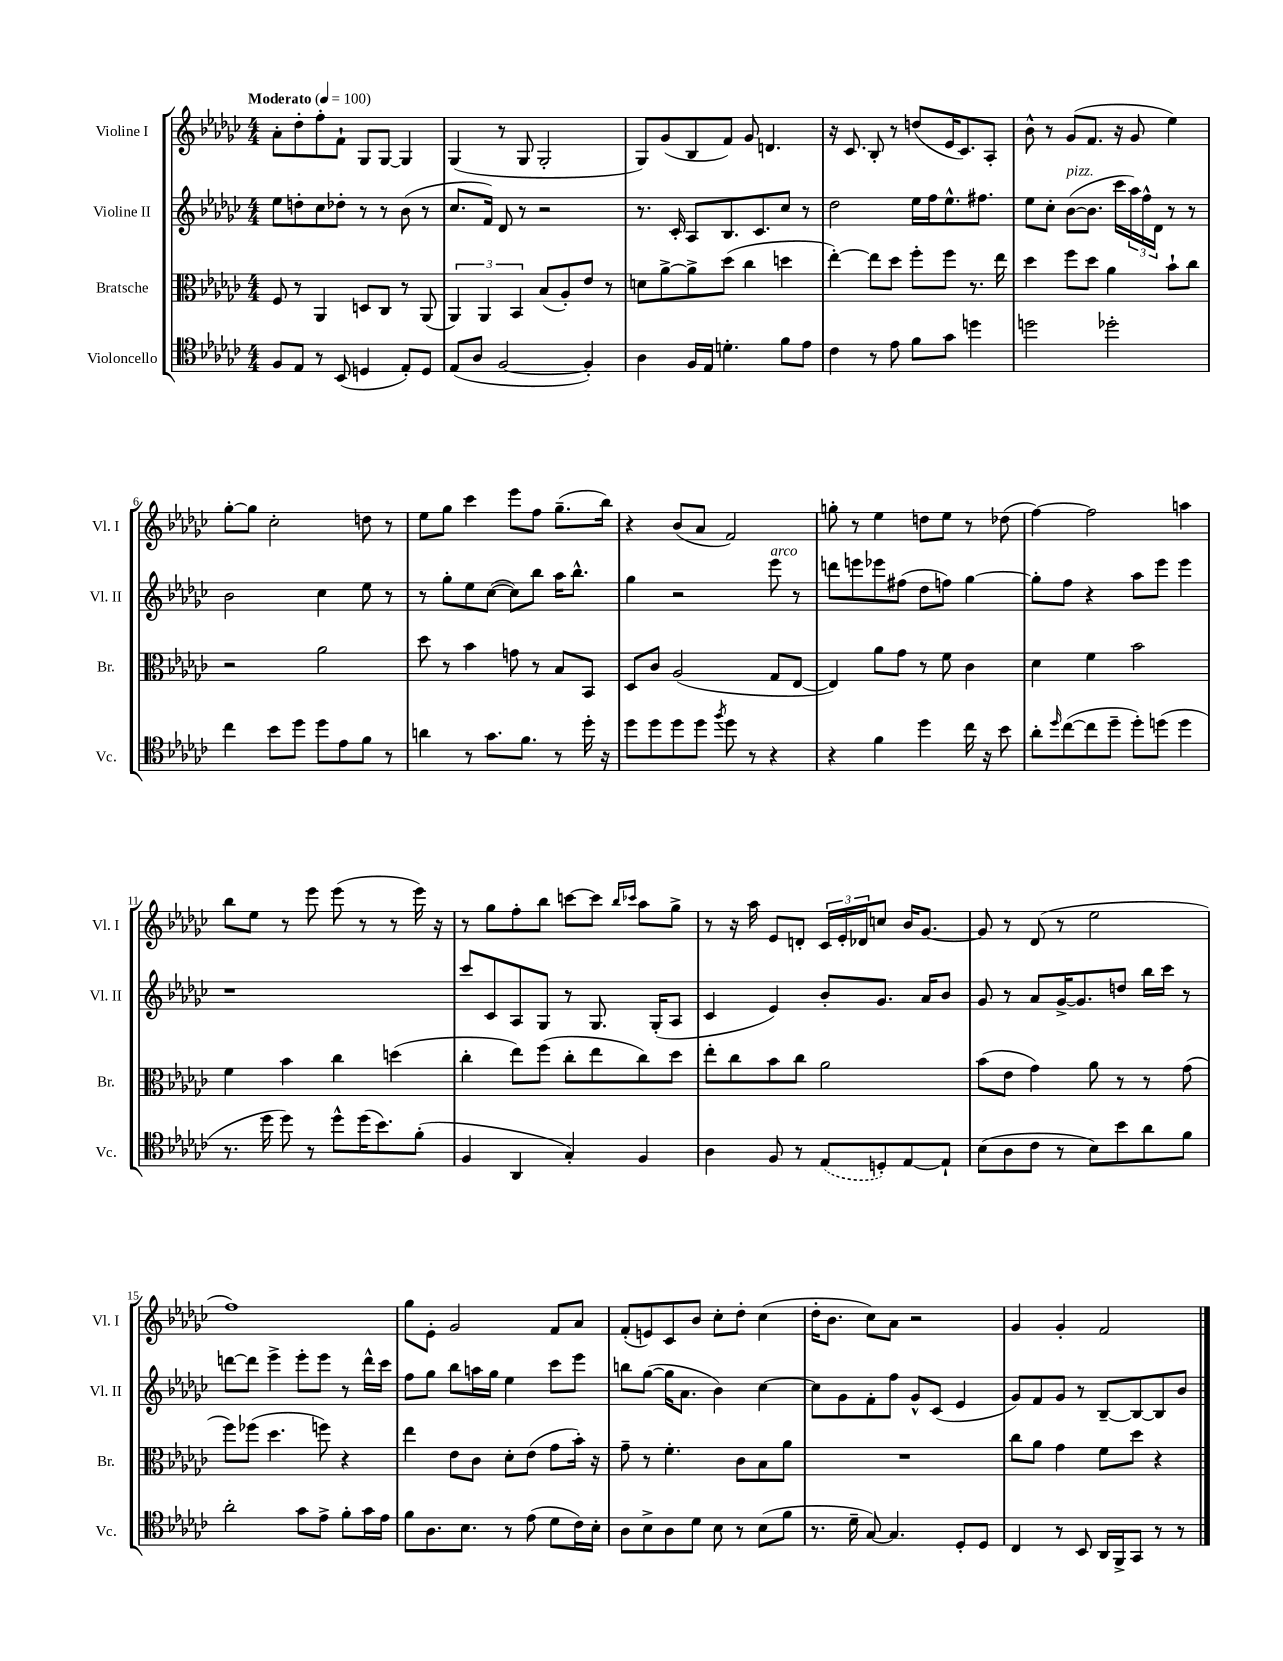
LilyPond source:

<<
\new StaffGroup <<
\new Staff = "s0" \with { instrumentName = "Violine I" shortInstrumentName = "Vl. I" } {
    \clef treble \key ges \major \numericTimeSignature \time 4/4 \tempo "Moderato" 4 = 100
    aes'8-. des''8-. f''8-. f'8-! ges8 ges8~ ges4 |
    ges4( r8 ges8 ges2-. |
    ges8) ges'8( bes8 f'8) ges'8 d'4. |
    r16 ces'8. bes8-. r8 d''8( ees'16 ces'8.) aes8-. |
    bes'8-^ r8 ges'8( f'8. r16 ges'8 ees''4) |
    ges''8~-. ges''8 ces''2-. d''8 r8 |
    ees''8 ges''8 ces'''4 ees'''8 f''8 ges''8.--( bes''16) |
    r4 bes'8( aes'8 f'2) |
    g''8-. r8 ees''4 d''8 ees''8 r8 des''8( |
    f''4~) f''2 a''4 |
    bes''8 ees''8 r8 ees'''8 ees'''8( r8 r8 ees'''16) r16 |
    r8 ges''8 f''8-. bes''8 c'''8~ c'''8 \grace { bes''16 ces'''16 } aes''8 ges''8-> |
    r8 r16 aes''16 ees'8 d'8-. \tuplet 3/2 { ces'16 ees'16-. des'16 } c''8 bes'16 ges'8.~ |
    ges'8 r8 des'8( r8 ees''2 |
    f''1) |
    ges''8 ees'8-. ges'2 f'8 aes'8 |
    f'8-.( e'8) ces'8 bes'8 ces''8-. des''8-. ces''4( |
    des''16-. bes'8. ces''8) aes'8 r2 |
    ges'4 ges'4-. f'2 \bar "|." |
}
\new Staff = "s1" \with { instrumentName = "Violine II" shortInstrumentName = "Vl. II" } {
    \clef treble \key ges \major \numericTimeSignature \time 4/4
    ees''8 d''8-. ces''8 des''8-. r8 r8 bes'8( r8 |
    ces''8. f'16) des'8 r8 r2 |
    r8. ces'16-. aes8 bes8. ces'8. ces''8 r8 |
    des''2 ees''16 f''16 ees''8.-^ fis''8. |
    ees''8 ces''8-. bes'8~^\markup { \italic "pizz." }( bes'8. ces'''16 \tuplet 3/2 { aes''16) f''16-^ des'16 } r8 r8 |
    bes'2 ces''4 ees''8 r8 |
    r8 ges''8-. ees''8 ces''8~( ces''8) bes''8 aes''16 bes''8.-^ |
    ges''4 r2 ees'''8^\markup { \italic "arco" } r8 |
    d'''8 e'''8 ees'''8 fis''8( des''8 f''8) ges''4~ |
    ges''8-. f''8 r4 aes''8 ees'''8 ees'''4 |
    r1 |
    ces'''8 ces'8 aes8 ges8 r8 ges8. ges16-.( aes8 |
    ces'4 ees'4) bes'8-. ges'8. aes'16 bes'8 |
    ges'8 r8 aes'8 ges'16~-> ges'8. d''8 bes''16 ces'''16 r8 |
    d'''8~ d'''8 ees'''4-> ees'''8-. ees'''8 r8 d'''16-^ ces'''16 |
    f''8 ges''8 bes''8 a''16 ges''16 ees''4 ces'''8 ees'''8 |
    b''8 ges''8~( ges''16 aes'8. bes'4) ces''4~ |
    ces''8 ges'8 f'8-. f''8 ges'8-^ ces'8( ees'4 |
    ges'8) f'8 ges'8 r8 bes8~-- bes8~ bes8 bes'8 \bar "|." |
}
\new Staff = "s2" \with { instrumentName = "Bratsche" shortInstrumentName = "Br." } {
    \clef alto \key ges \major \numericTimeSignature \time 4/4
    f8 r8 aes,4 d8 ces8 r8 aes,8( |
    \tuplet 3/2 { aes,4) aes,4 bes,4 } bes8( aes8-.) ees'8 r8 |
    d'8 aes'8~-> aes'8-> des''8( ces''4 d''4 |
    ees''4~-.) ees''8 des''8 f''8-. f''8 r8. ees''16 |
    des''4 f''8 des''8 aes'4 bes'8-! ces''8 |
    r2 aes'2 |
    des''8 r8 bes'4 g'8 r8 bes8 bes,8 |
    des8 ces'8 aes2( ges8 ees8~ |
    ees4) aes'8 ges'8 r8 f'8 ces'4 |
    des'4 f'4 bes'2 |
    f'4 bes'4 ces''4 d''4( |
    ces''4-. ees''8) f''8( ces''8-. ees''8 ces''8) des''8 |
    ees''8-. ces''8 bes'8 ces''8 aes'2 |
    bes'8( ees'8 ges'4) aes'8 r8 r8 ges'8( |
    f''8) fes''8( des''4. f''8) r4 |
    ees''4 ees'8 ces'8 des'8-. ees'8( ges'8 bes'16-.) r16 |
    ges'8-- r8 f'4.-. ces'8 bes8 aes'8 |
    R1 |
    ces''8 aes'8 ges'4 f'8 des''8 r4 \bar "|." |
}
\new Staff = "s3" \with { instrumentName = "Violoncello" shortInstrumentName = "Vc." } {
    \clef tenor \key ges \major \numericTimeSignature \time 4/4
    f8 ees8 r8 bes,8( d4 ees8-.) d8 |
    ees8( aes8 f2~ f4-.) |
    aes4 f16 ees16 d'4.-. f'8 ees'8 |
    ces'4 r8 ees'8 f'8 ges'8 d''4 |
    d''2 des''2-. |
    ces''4 bes'8 des''8 des''8 ees'8 f'8 r8 |
    a'4 r8 ges'8. f'8. r8 des''16-. r16 |
    des''8 des''8 des''8 des''8 \acciaccatura { f''8 } des''8 r8 r4 |
    r4 f'4 des''4 ces''16 r16 bes'8 |
    aes'8-. \grace { des''16 } ces''8~( ces''8 des''8-- des''8-.) d''8( d''4 |
    r8. des''16 des''8) r8 des''8-^ des''16( bes'8.) f'8-.( |
    f4 aes,4 ges4-.) f4 |
    aes4 f8 r8 \once \slurDashed ees8( d8-.) ees8~ ees8-! |
    bes8( aes8 ces'8 r8 bes8) bes'8 aes'8 f'8 |
    aes'2-. ges'8 ees'8-> f'8-. ges'16 ees'16 |
    f'8 aes8. bes8. r8 ees'8( des'8 ces'16) bes16-. |
    aes8 bes8-> aes8 des'8 bes8 r8 bes8( f'8 |
    r8. des'16-- ges8~) ges4. des8-. des8 |
    ces4 r8 bes,8 aes,16 f,16-> ges,8 r8 r8 \bar "|." |
}
>>
>>
